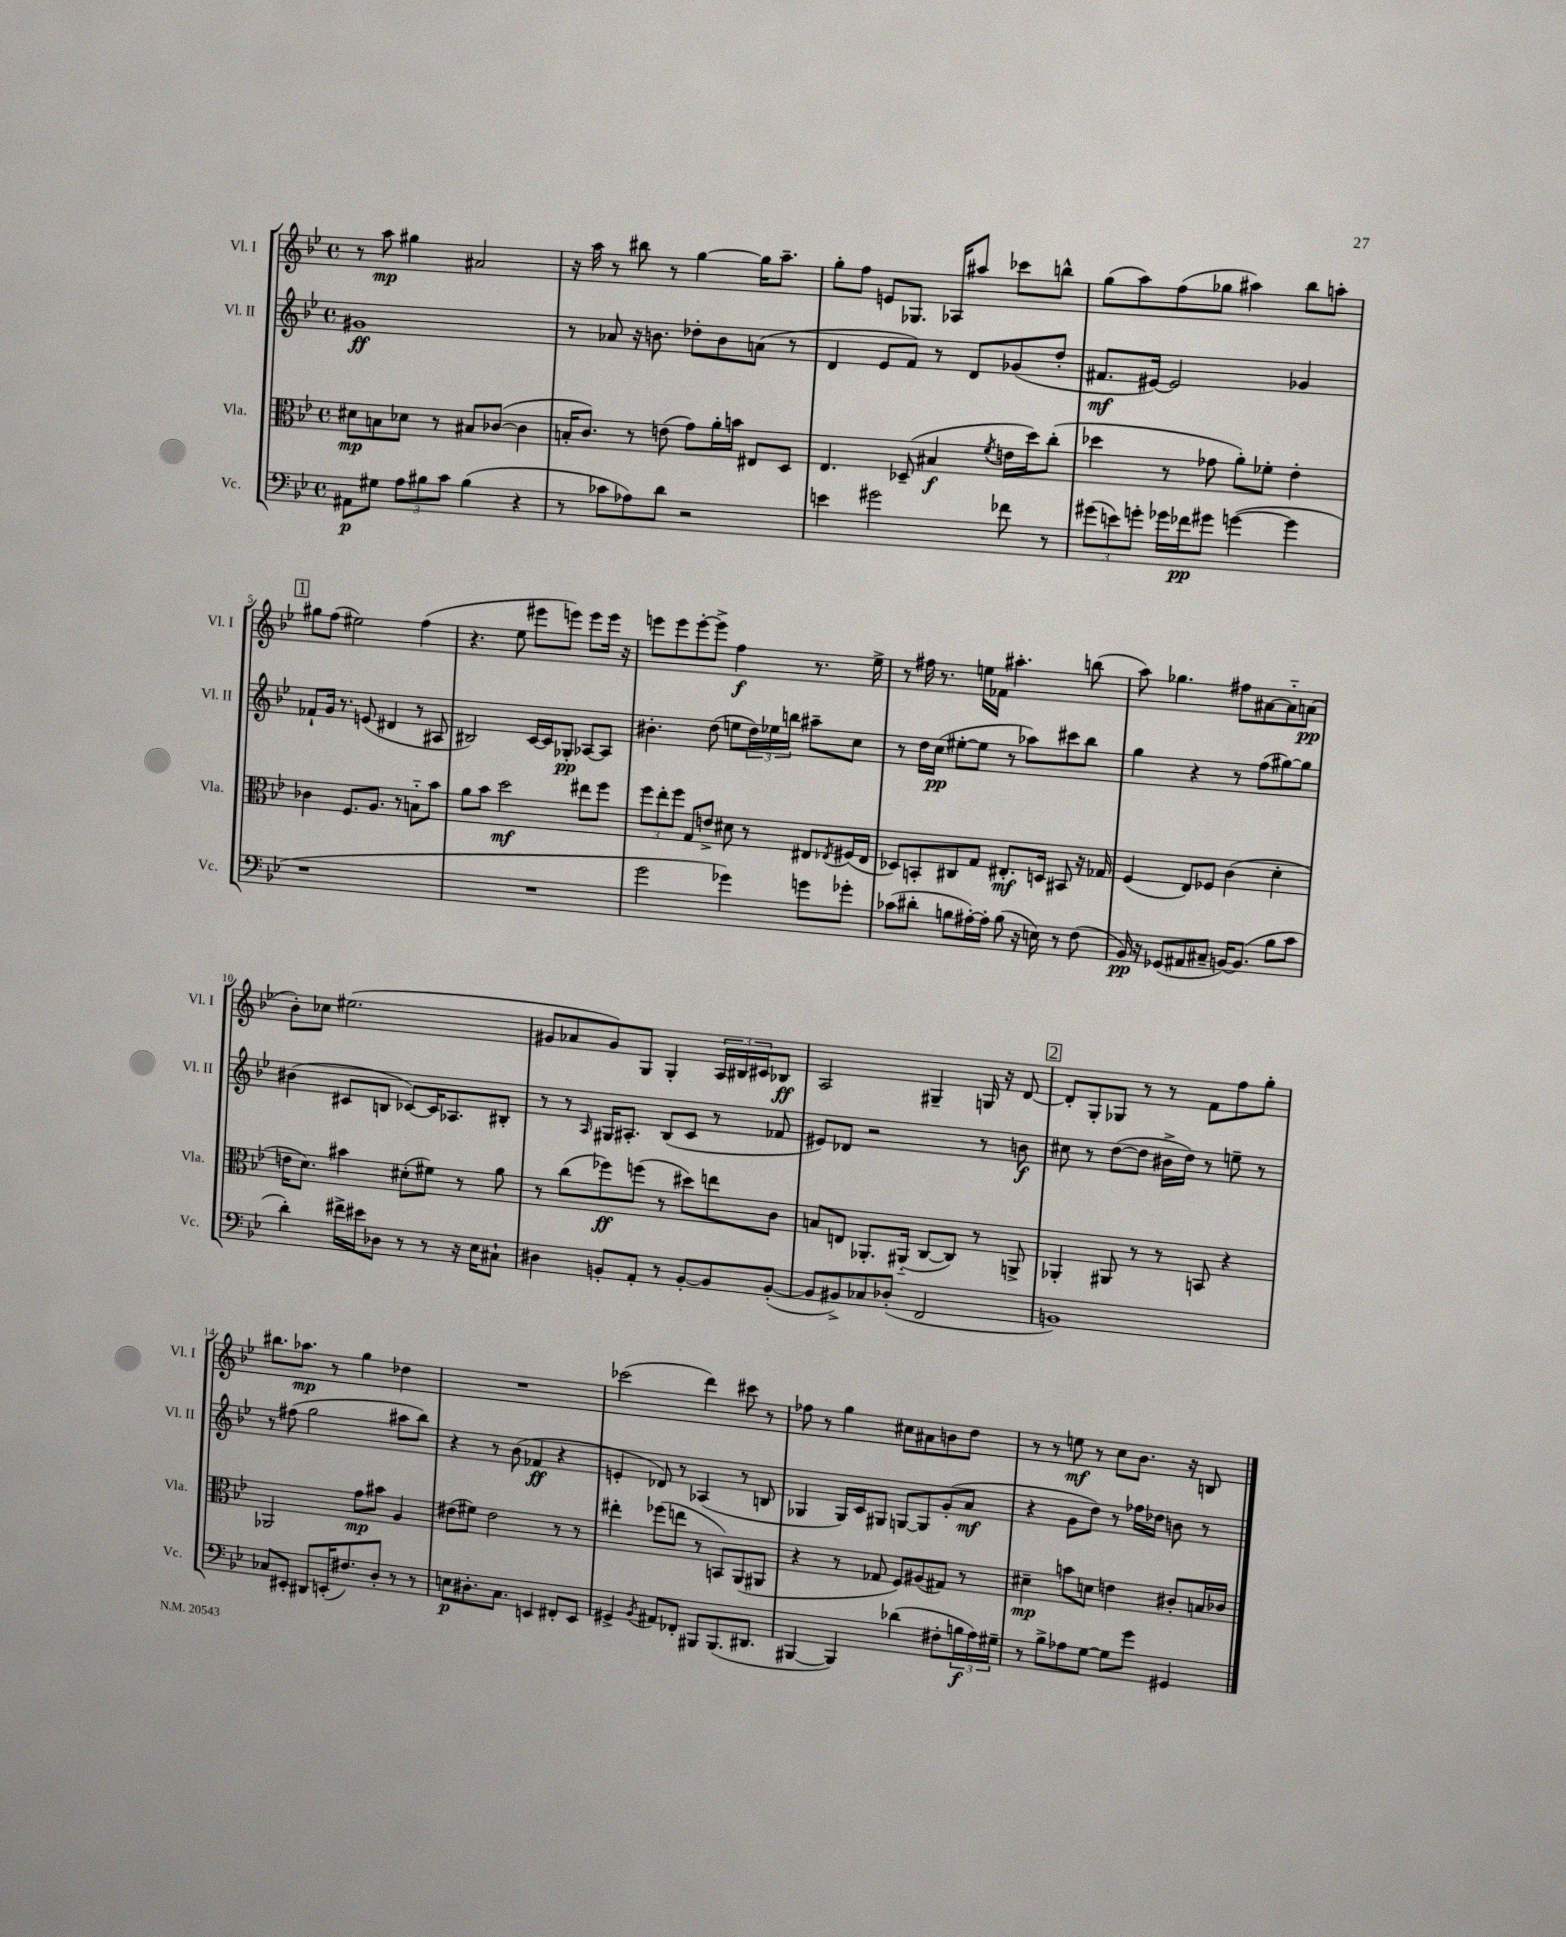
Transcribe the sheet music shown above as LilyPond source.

<<
\new StaffGroup <<
\new Staff = "s0" \with { instrumentName = "Vl. I" shortInstrumentName = "Vl. I" } {
    \clef treble \key bes \major \defaultTimeSignature \time 4/4
    r8 a''8\mp gis''4 ais'2 |
    r16 a''16 r8 bis''8 r8 g''4~ g''16 a''8.-- |
    g''8-. f''8 e'8 ges8. aes16 ais''8 ces'''8 b''8-^ |
    g''8( a''8) f''8( ges''8 ais''4) bes''8 a''8-. |
    \mark \markup { \box "1" } gis''8 f''8( eis''2) f''4( |
    r4. ees''8 eis'''8 e'''8) e'''8 e'''16 r16 |
    e'''8 e'''8 e'''8~-. e'''8-> f''4\f r8. ees''16-> |
    r8 fis''16 r8. e''16 fes'16 ais''4.-. b''8( |
    a''8) ges''4. fis''8 ais'8~ ais'8-_ a'8\pp( |
    bes'8-.) ces''8 eis''2.( |
    gis'8 aes'8 gis'8) g8 g4-. \tuplet 3/2 { a16 bis16 cis'16 } bes8\ff |
    a2 gis4-- g16 r16 d'8~ |
    \mark \markup { \box "2" } d'8-. g8-. ges8 r8 r8 f'8 f''8 g''8-. |
    bis''8. aes''8.\mp r8 g''4 des''4 |
    R1 |
    ces'''2( d'''4) cis'''8 r8 |
    fes''8 r8 g''4 cis''8 ais'8 b'8 d''8 |
    r8 r8 e''8\mf r8 c''8 bes'8. r16 b8 \bar "|." |
}
\new Staff = "s1" \with { instrumentName = "Vl. II" shortInstrumentName = "Vl. II" } {
    \clef treble \key bes \major \defaultTimeSignature \time 4/4
    gis'1\ff |
    r8 aes'8 r16 b'8. des''8-. b'8 a'8( r8 |
    d'4 ees'8 f'8) r8 d'8 ges'8( d''8-. |
    fis'8.\mf eis'16~) eis'2 ges'4 |
    \mark \markup { \box "1" } fes'8-! g'16 r8. e'8( dis'4 r8 ais8 |
    bis2) c'16~ c'16 ges8-.\pp aes8~ aes8 |
    bis'4.-. d''8( e''8 \tuplet 3/2 { d''16) ees''16 b''16 } ais''8-- c''8 |
    r8 d''16 c''16\pp( eis''8~-. eis''8 r8 aes''8) cis'''8 bes''8 |
    g''4 r4 r8 f''8( gis''8~) gis''8 |
    bis'4( cis'8 b8 ces'8~) ces'16 aes8. bis8-. |
    r8 r8 \grace { a16 } gis16 ais8.-. bes8( c'8 r8 fes'8 |
    eis'8) des'8 r2 r8 b'8\f |
    \mark \markup { \box "2" } cis''8 r8 d''8~( d''8 bis'16-> d''16) r8 e''8-- r8 |
    r8 fis''8( g''2 ais''8 bes''8) |
    r4 r8 bes'8( fes'4\ff r4 |
    e'4-. des'8) r8 aes4( r8 b8 |
    ges4 ges16) c'16 gis8 g8~ g8 g'8-.( a'8\mf |
    r4 g'8 d''8) r8 fes''16 des''16 b'8 r8 \bar "|." |
}
\new Staff = "s2" \with { instrumentName = "Vla." shortInstrumentName = "Vla." } {
    \clef alto \key bes \major \defaultTimeSignature \time 4/4
    dis'8\mp b8 des'8 r8 bis8 ces'8~( ces'4 |
    b16-. c'8.) r8 e'8( g'8) a'16-. b'16 eis8 d8 |
    ees4. des8--( bis4\f \acciaccatura { f'8 } e'16 d''16) c''8-.( |
    des''4 r8 ges'8 a'8-.) fes'8-. ees'4-. |
    \mark \markup { \box "1" } ces'4 f8. a8. r8 b8-_ bes'8 |
    a'8 bes'8 d''2\mf eis''8 f''8 |
    \tuplet 3/2 { f''8 ees''8-. f''8 } g8 e'8-> dis'8 r8 eis8 \acciaccatura { ees8 } fis16( ees16 |
    des8) b,8-. cis8 g8 eis8.-.\mf d16 bis,8 r16 ges16 |
    f4( ees8) fes8 c'4( d'4-. |
    e'16 d'8.) bis'4 dis'8-.( fis'8) r8 a'8 |
    r8 c''8( fes''8\ff) f''8( r8 dis''8) e''8 c'8 |
    b8 e8 aes,8.-. ais,16-_( c8~ c8) r8 a,8-> |
    \mark \markup { \box "2" } aes,4-. ais,8 r8 r8 b,8 r4 |
    aes,2 g'8\mp bis'8 a4 |
    eis'8( fis'8) eis'2 r8 r8 |
    eis''4-. fes''8( e''8 r8 b,8) a,8( ais,8 |
    r4 r8 ges8 f8) ais8( gis8) r8 |
    dis'4--\mp b'8 d'8 e'4 cis'8-. b16 ces'16 \bar "|." |
}
\new Staff = "s3" \with { instrumentName = "Vc." shortInstrumentName = "Vc." } {
    \clef bass \key bes \major \defaultTimeSignature \time 4/4
    ais,8\p gis8 \tuplet 3/2 { a8 bis8 c'8 } bis4( r4 |
    r8 ces'8 aes8) d'8 r2 |
    e'4 gis'2 fes'8 r8 |
    \tuplet 3/2 { gis'8( e'8) g'8-. } ges'16 fes'16\pp gis'8 g'4~( g'4 |
    \mark \markup { \box "1" } r1 |
    R1 |
    g'2 ges'4) g'8 ges'8-. |
    ces'8( dis'8-. b8 ais16~-.) ais16-. b8( r16 e16) r8 f8( |
    bes,16\pp) r16 ges,8( ais,8 cis8-- b,16~) b,8.( bes8 c'8 |
    d'4-.) fis'16-> eis'16 des8 r8 r8 r16 ees16 cis8-! |
    dis4 b,8-. a,8-. r8 b,8~-. b,8 b,8~-.( |
    b,8 bis,8->) ces8 des8-.( f,2 |
    \mark \markup { \box "2" } b,1) |
    ces8 eis,8-. dis,8 e,16-.( fis8.) d8-. r8 r8 |
    e8\p dis8.-. c8. e,4 fis,8-. e,8 |
    gis,4-> \acciaccatura { bes,8 } ais,8 fes,8-. bis,,8 bis,,8.( dis,8. |
    bis,,4~ bis,,4) des'4( fis8-. \tuplet 3/2 { b16\f a16) gis16-- } |
    r8 bes8-> aes8 g8~ g8 g'8 gis,4 \bar "|." |
}
>>
>>
